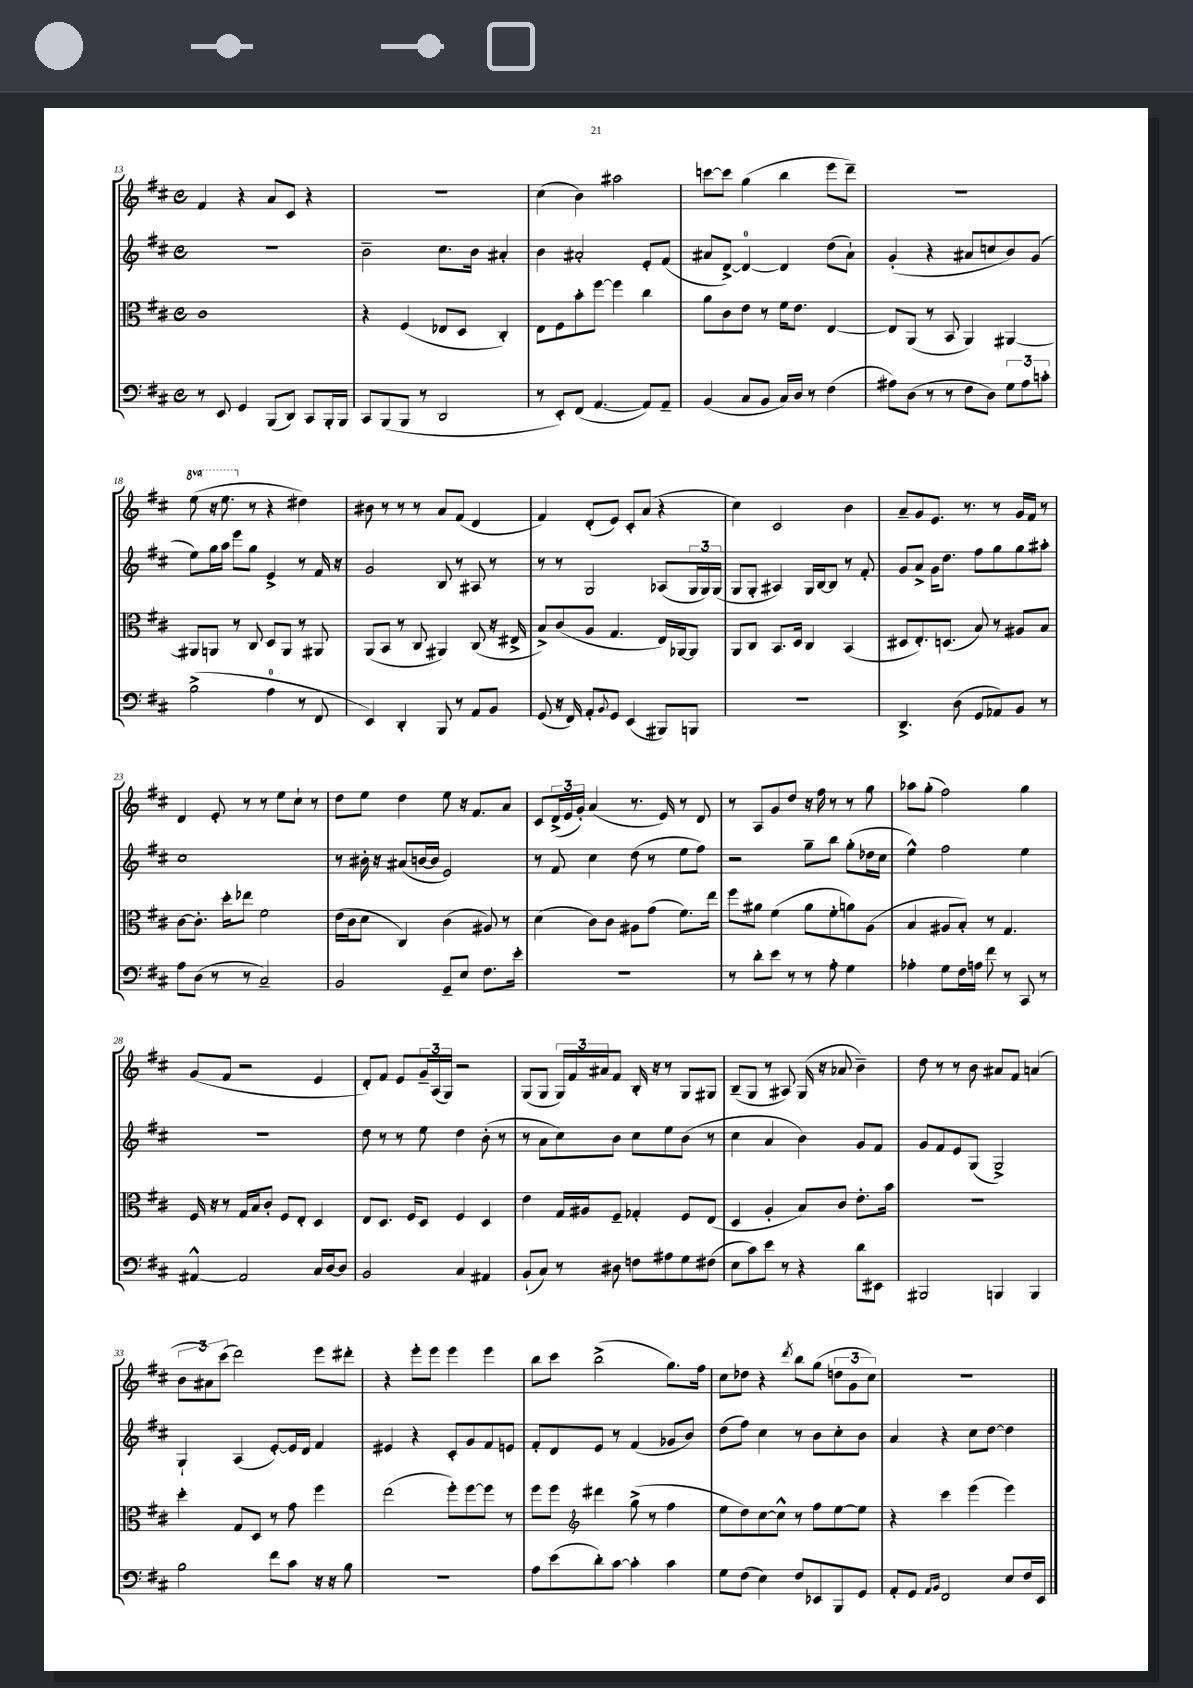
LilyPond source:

<<
\new StaffGroup <<
\new Staff = "s0" {
    \clef treble \key d \major \defaultTimeSignature \time 4/4 \set Staff.ottavationMarkups = #ottavation-simple-ordinals
    fis'4 r4 a'8 cis'8 r4 |
    R1 |
    cis''4( b'4) ais''2 |
    c'''8~ c'''8 g''4( b''4 e'''8 d'''8--) |
    R1 |
    \ottava #1 e'''8( r16 e'''8. \ottava #0 r8 r4 dis''4) |
    bis'8 r8 r8 r8 a'8 fis'8( d'4 |
    fis'4) d'8-.( e'8) cis'8-. a'8( r4 |
    cis''4) cis'2 b'4 |
    a'8-- g'8 e'8. r8. r8 g'16 fis'16 r8 |
    d'4 e'8-. r8 r8 e''8 cis''8-! r8 |
    d''8 e''8 d''4 e''8 r16 fis'8. a'8 |
    cis'8 \tuplet 3/2 { d'16->( e'16 g'16-.) } a'4( r8. e'16) r8 d'8 |
    r8 a8 g'8 d''8 r16 fis''16 r8 r8 g''8 |
    aes''8 g''8-.( fis''2) g''4 |
    g'8( fis'8 r2 e'4 |
    d'8-.) fis'8 e'8 \tuplet 3/2 { g'16-- a16( g16) } r2 |
    g8( g8 \tuplet 3/2 { g16) fis'16 ais'16 } fis'8 b16-. r16 r8 g8 gis8 |
    b8--( g8 r8 ais8) g16( r16 aes'8 b'4--) |
    d''8 r8 r8 b'8 ais'8 fis'8 a'4( |
    \tuplet 3/2 { b'8 ais'8) cis'''8( } d'''2) e'''8 dis'''8-. |
    r4 e'''8-. e'''8 e'''4 e'''4 |
    b''8 cis'''8 b''2->( g''8.) fis''16 |
    cis''8 des''8 r4 \acciaccatura { d'''8 } b''8 g''8( \tuplet 3/2 { d''8 g'8 cis''8) } |
    R1 \bar "|." |
}
\new Staff = "s1" {
    \clef treble \key d \major \defaultTimeSignature \time 4/4
    R1 |
    b'2-- cis''8. b'16 ais'4-. |
    b'4 ais'2-. e'8-. fis'8( |
    ais'8 d'8~->) d'4-0~ d'4 d''8( ais'8-!) |
    g'4-.( r4 ais'8 c''8 b'8) g'8( |
    e''8) g''16 a''16 e'''8 g''8 e'4-> r8 fis'16 r16 |
    g'2 b8 r8 ais8 r8 |
    r8 r8 g2 aes8( \tuplet 3/2 { g16 g16) g16( } |
    g8 g8-. ais4) g16 b16~ b8 r8 fis'8-. |
    g'8 a'8-> g'16 d''8. fis''8 g''8 g''8 ais''8-. |
    cis''1 |
    r8 bis'16-. r16 ais'8( b'16~ b'16 e'2) |
    r8 fis'8 cis''4 d''8( r8 e''8 fis''8) |
    r2 g''8-- b''8 g''8-.( des''16 cis''16 |
    e''4-^) fis''2 e''4 |
    R1 |
    d''8 r8 r8 e''8 d''4 b'8-.( r8 |
    r8 a'8 cis''8) b'8 cis''8 e''8 b'8( r8 |
    cis''4 a'4 b'4) g'8 fis'8 |
    g'8 fis'8 e'8 g8( g2->) |
    g4-! a4( e'8~-.) e'16 d'16 fis'4 |
    eis'4 r4 cis'8-. g'8 fis'8 e'8 |
    fis'8-. d'8 e'8 r8 fis'4( ges'8 b'8) |
    d''8( fis''8) cis''4 r8 b'8 cis''8-. b'8 |
    a'4 r4 cis''8 d''8~ d''4 \bar "|." |
}
\new Staff = "s2" {
    \clef alto \key d \major \defaultTimeSignature \time 4/4
    cis'1 |
    r4 fis4( ees8 d8 cis4-.) |
    e8 fis8 b'8-. fis''8~ fis''4 cis''4 |
    a'8 cis'8 e'8 r8 fis'16 e'8. e4~ |
    e8 a,8( r8 b,8 a,4) ais,4~ |
    ais,8 a,8 r8 cis8 d8 a,8 r8 ais,8 |
    a,8( b,8 r8 cis8 ais,4) cis8( r16 eis16-> |
    b8->) cis'8( a8 g4. e16) aes,16~ aes,8 |
    a,8 cis8 b,8. d16 cis4 b,4( |
    dis8 e8.-.) d8.( b8) r8 ais8 b8 |
    cis'8~ cis'8.-. d''16-. ees''8 fis'2 |
    e'16( cis'16 d'8 cis4) cis'4( ais8) r8 |
    d'4( cis'8) cis'8 ais8 g'8( fis'8.) e''16 |
    fis''8 ais'8 fis'4( ais'8 fis'8-. a'8) a8( |
    b4 ais8 b8-.) r8 g4. |
    fis16 r16 r8 g16 b16 cis'8-. fis8 e8-. d4 |
    e8 d8. fis16 d8 fis4 d4 |
    e'4 g16 ais16 fis8-- ges4-. fis8 e8( |
    d4 a4-. b8) cis'8 e'8.-. b'16 |
    R1 |
    d''4-. g8 d8 r8 g'8 fis''4 |
    e''2( fis''8-.) fis''8~ fis''8 r8 |
    fis''8 fis''8 \clef treble dis'''4 g''8->( r8 fis''4 |
    e''8 d''8) cis''8~ cis''8-^ r8 fis''8 e''8~ e''8 |
    r4 cis'''4 e'''4( e'''4) \bar "|." |
}
\new Staff = "s3" {
    \clef bass \key d \major \defaultTimeSignature \time 4/4
    r8 e,8 g,4 b,,8( d,8) cis,8 b,,16-. b,,16 |
    cis,8 b,,8( b,,8 r8 d,2 |
    r8 e,8-.) fis,8( a,4.~ a,8) a,8-- |
    b,4( cis8 b,8 cis16) d16 r8 fis4( |
    ais8) d8( r8 r8 fis8 d8) \tuplet 3/2 { g8 ais8 c'8-. } |
    b2->( a4-0 r8 fis,8 |
    e,4) d,4-. b,,8 r8 a,8 b,8 |
    g,8( r16 fis,16) a,8-. \appoggiatura { b,8 } g,8 e,4( bis,,8) b,,8 |
    R1 |
    d,4.-> d8( g,8 aes,8) b,8 r8 |
    a8 d8( r8 r8 cis2--) |
    b,2 g,8-- e8 fis8. e'16-. |
    r1 |
    r8 d'8-. e'8 r8 r8 a8-. g4 |
    aes4-. g8 fis16 a16 fis'8 r8 cis,8 r8 |
    ais,4~-^ ais,2 cis16 d16~ d8 |
    b,2 cis4 ais,4 |
    b,8-!( cis8) r8 dis8 f8 ais8 g8 fis8( |
    e8 cis'8) e'8 r8 r4 d'8 eis,8 |
    bis,,2 b,,4 b,,4 |
    b2 fis'8 cis'8 r16 r16 b8 |
    R1 |
    a8 e'8( d'8-.) cis'8~ cis'4-. cis'4 |
    g8 fis8( e4) fis8 ees,8 b,,8 g,8 |
    a,8-. g,8 \grace { a,16 b,16 } fis,2 e8 fis16 e,16 \bar "|." |
}
>>
>>
\layout { \context { \Score currentBarNumber = #13 } }
